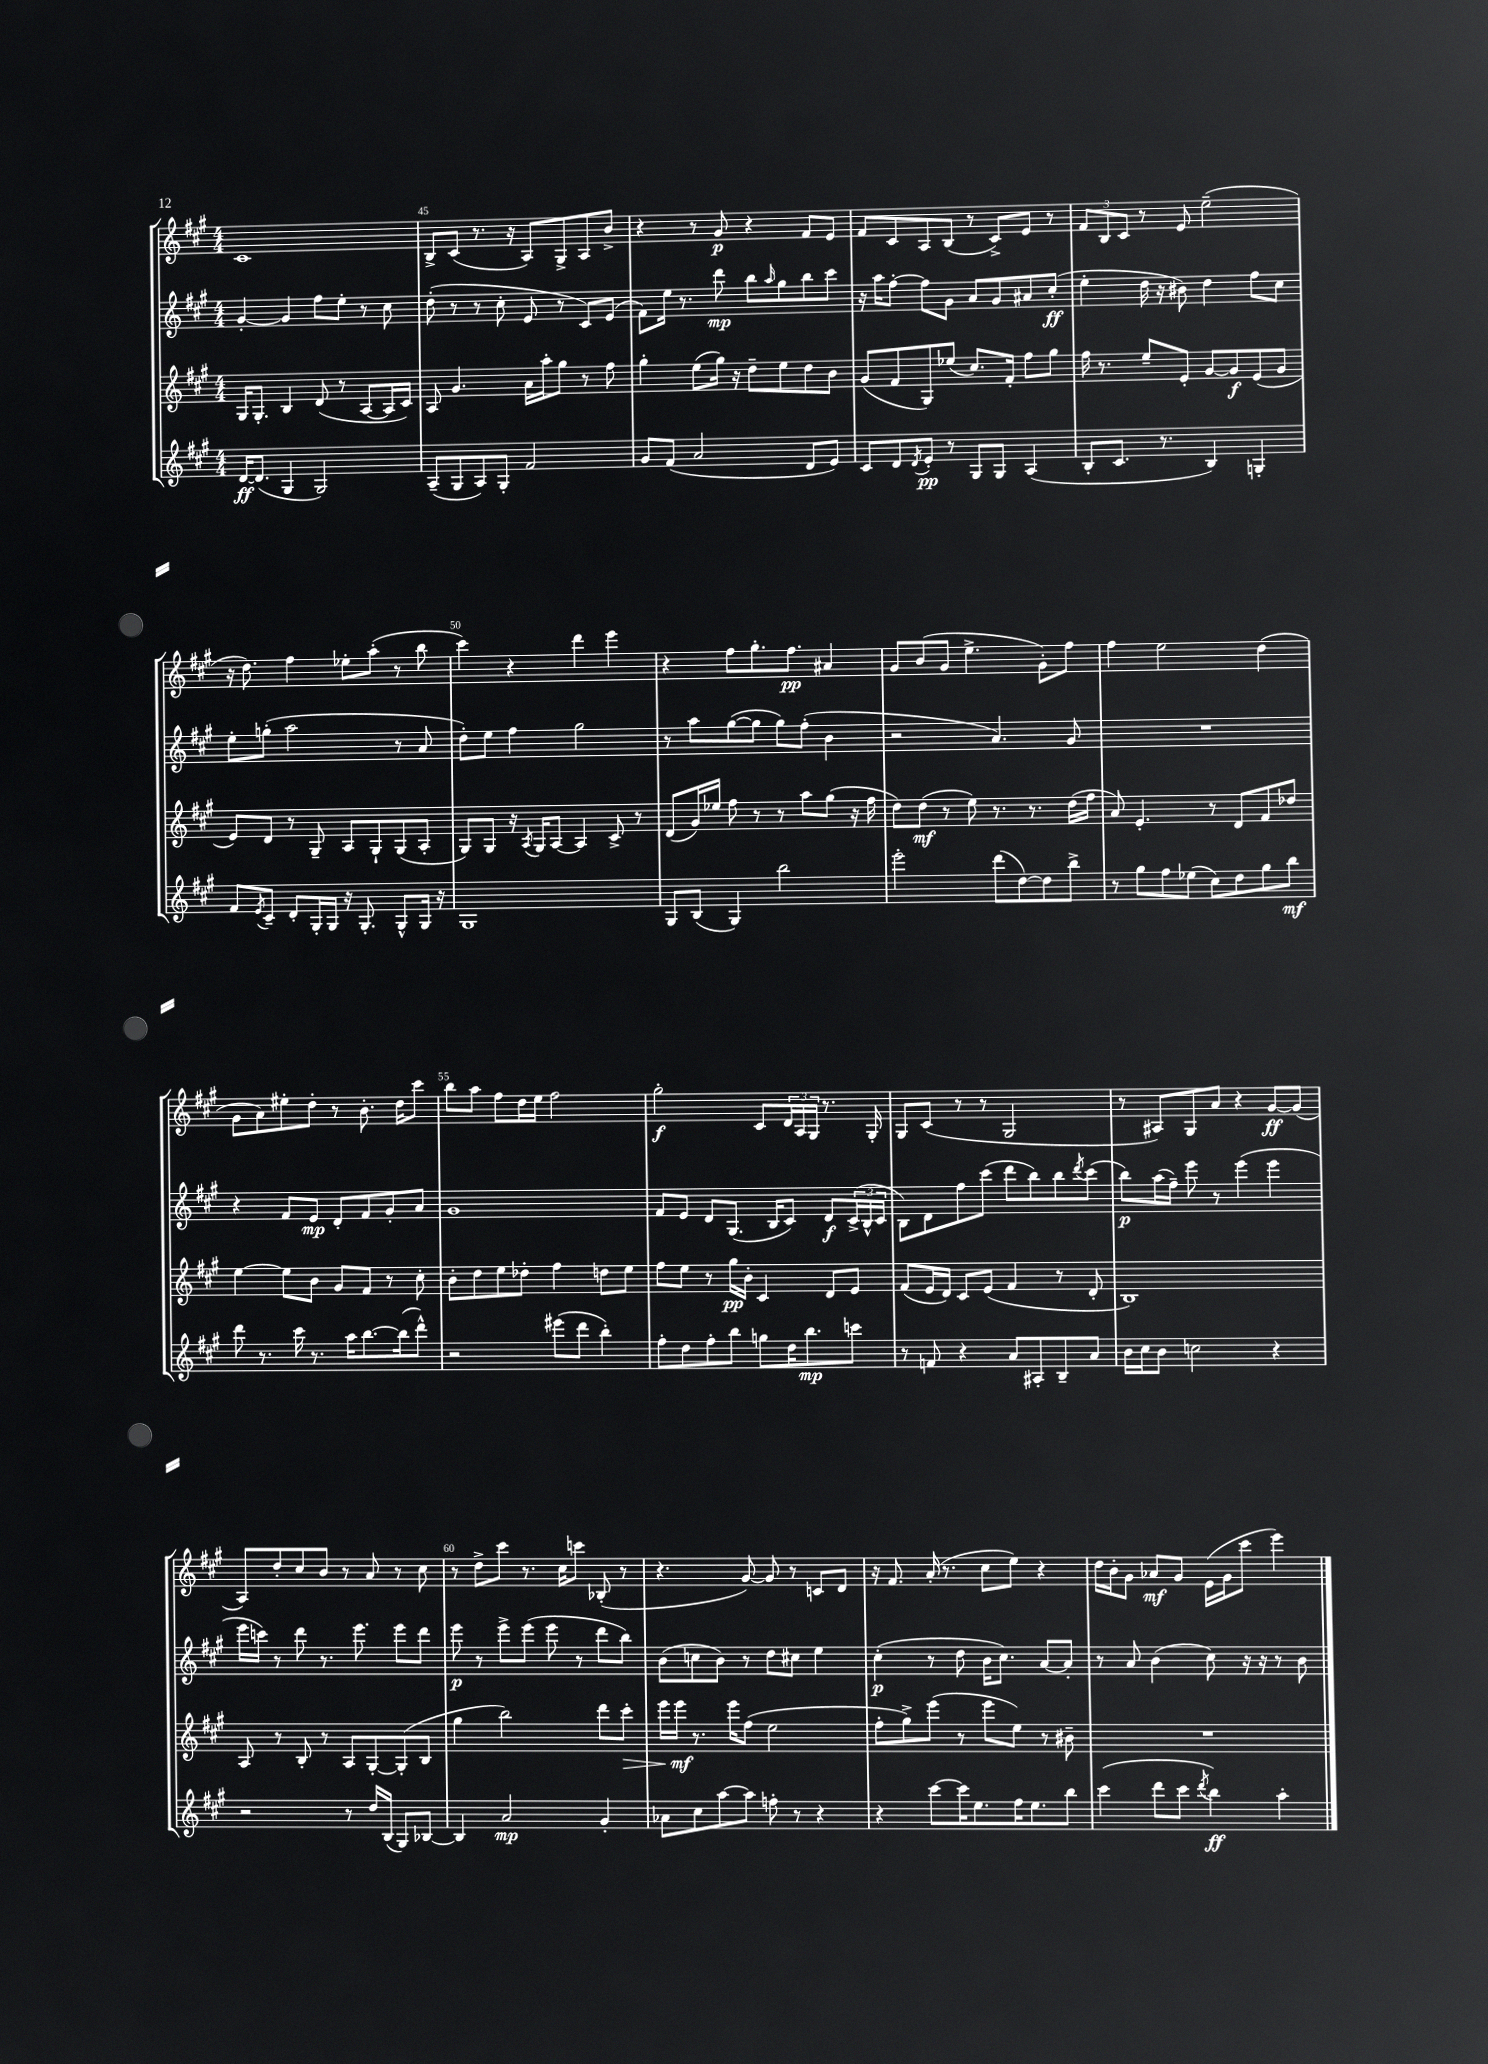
<<
\new StaffGroup <<
\new Staff = "s0" {
    \clef treble \key a \major \numericTimeSignature \time 4/4
    cis'1 |
    b8-> cis'8( r8. r16 a8) gis8-> a8 b'8-> |
    r4 r8 gis'8\p r4 fis'8 e'8 |
    fis'8 cis'8 a8 b8( r8 cis'8->) e'8 r8 |
    \tuplet 3/2 { fis'8 b8 cis'8 } r8 e'8 e''2--( |
    r16 d''8.) fis''4 ees''8-. a''8-.( r8 b''8 |
    cis'''4) r4 d'''4 e'''4 |
    r4 fis''8 gis''8.-. fis''8.\pp ais'4 |
    gis'8 b'8( gis'8 e''4.-> gis'8-.) fis''8 |
    fis''4 e''2 d''4( |
    gis'8 a'8) eis''8-. d''8-. r8 b'8.-. d''16 cis'''8 |
    b''8 a''8 fis''8 d''16 e''16 fis''2 |
    gis''2-.\f cis'8 \tuplet 3/2 { d'16 a16 gis16 } r8. gis16-. |
    gis8 cis'8( r8 r8 gis2 |
    r8 ais8) gis8 a'8 r4 gis'8~\ff gis'8( |
    a8) d''8-. cis''8 b'8 r8 a'8 r8 cis''8 |
    r8 d''8-> cis'''8 r8. cis''16 c'''8 bes8-.( r8 |
    r4. gis'8~) gis'8 r8 c'8 d'8 |
    r16 fis'8. a'16-.( r8. cis''8 e''8) r4 |
    d''16 b'16-. gis'8 aes'8\mf gis'8 e'16( gis'16 cis'''8 e'''4) \bar "|." |
}
\new Staff = "s1" {
    \clef treble \key a \major \numericTimeSignature \time 4/4
    gis'4~-. gis'4 fis''8 e''8-. r8 cis''8 |
    d''8-.( r8 r8 cis''8-. e'8 r8 cis'8) e'8( |
    fis'8) e''16 r8. d'''8\mp b''8 \grace { a''16 } gis''8 b''8 cis'''8 |
    r16 a''16 fis''8~-. fis''8 gis'8 a'8 gis'8 ais'8 cis''8-.\ff( |
    e''4-. d''16 r16 bis'8) d''4 fis''8 cis''8 |
    e''8-. g''8-.( a''2 r8 a'8 |
    d''8-.) e''8 fis''4 gis''2 |
    r8 a''8 gis''8~( gis''8 gis''8) fis''8-.( b'4 |
    r2 a'4.) gis'8 |
    R1 |
    r4 fis'8 e'8\mp d'8-. fis'8 gis'8-. a'8 |
    gis'1 |
    fis'8 e'8 d'8 gis8.( b16 cis'8) d'8\f \tuplet 3/2 { cis'16->( b16-^ cis'16 } |
    b8) d'8 fis''8 cis'''8( d'''8 b''8) b''8 \acciaccatura { d'''8 } cis'''8( |
    b''8\p) a''16( fis''16--) e'''8 r8 e'''4( e'''4 |
    e'''16 c'''16) r8 d'''8 r8. e'''8. e'''8 d'''8 |
    e'''8\p r8 e'''8-> e'''8( e'''8 r8 d'''8 b''8) |
    b'8( c''8 b'8) r8 d''8 cis''8 e''4 |
    cis''4-.\p( r8 d''8 b'16 cis''8.) a'8~ a'8-. |
    r8 a'8 b'4( cis''8) r16 r16 r8 b'8 \bar "|." |
}
\new Staff = "s2" {
    \clef treble \key a \major \numericTimeSignature \time 4/4
    gis16 gis8.-. b4 d'8( r8 a8~ a16 cis'16) |
    a8 gis'4. a'16 a''16-. gis''8 r8 fis''8 |
    gis''4-. e''8( gis''16) r16 d''8-- e''8 d''8 b'8 |
    gis'8( fis'8 gis8) ees''8( cis''8.) fis'16-. fis''8 gis''8 |
    fis''16 r8. e''8-- e'8-. gis'8~ gis'8\f e'8( gis'8 |
    e'8) d'8 r8 gis8-- a8 gis8-! gis8( a8-. |
    gis8) gis8 r16 \acciaccatura { a8 } gis16 a8~ a4 cis'8-> r8 |
    d'8( gis'16) ees''16 fis''8 r8 r8 a''8 gis''8( r16 fis''16 |
    d''8) d''8\mf( r8 e''8) r8. r8. d''16( fis''16 |
    a'8) e'4.-. r8 d'8 fis'8 des''8 |
    e''4~ e''8 b'8 gis'8 fis'8 r8 cis''8-. |
    b'8-. d''8 e''8 des''8-. fis''4 d''8 e''8 |
    fis''8 e''8 r8 gis''16\pp b'16-. cis'4 d'8 e'8 |
    fis'8( e'16 d'16) cis'8 e'8( fis'4 r8 d'8-. |
    b1) |
    a8 r8 b8-. r8 a8 gis8~-. gis8-.( b8 |
    gis''4 b''2) d'''8 cis'''8-.\> |
    e'''16 e'''16\mf\! r8. e'''16 fis''8( e''2 |
    fis''8-. gis''8->) e'''8( r8 e'''8 e''8) r8 bis'8-- |
    R1 \bar "|." |
}
\new Staff = "s3" {
    \clef treble \key a \major \numericTimeSignature \time 4/4
    d'16~\ff d'8.( gis4 gis2) |
    a8--( gis8 a8) gis8-. fis'2 |
    gis'8 fis'8( a'2 d'8 e'8) |
    cis'8 d'8 \acciaccatura { d'8 } e'8-.\pp r8 gis8 gis8 a4( |
    b8-. cis'8. r8. b4) g4-. |
    fis'8 \acciaccatura { e'8 } cis'8-- d'8-. gis16-. gis16 r16 gis8.-. gis8-^ gis16 r16 |
    gis1 |
    gis8 b8( gis4) b''2 |
    e'''2-. d'''8( d''8~) d''8 b''8-> |
    r8 gis''8 fis''8 ees''8( cis''8) d''8 gis''8 b''8\mf |
    d'''8 r8. cis'''16 r8. a''16 b''8.~ b''16( d'''8-^) |
    r2 eis'''8( d'''8 b''4-.) |
    fis''8-. d''8 fis''8-. b''8 g''8 d''16 b''8.\mp c'''8 |
    r8 f'8 r4 a'8 ais8-. b8-- a'8 |
    b'16 cis''16 b'8 c''2 r4 |
    r2 r8 d''16 b16( gis8) bes8~ |
    bes4 a'2\mp gis'4-. |
    aes'8 cis''8 a''8~ a''8 f''8-. r8 r4 |
    r4 cis'''8~ cis'''16 e''8. fis''16 e''8. b''8 |
    cis'''4( d'''8 cis'''8 \acciaccatura { d'''8 } b''4\ff) a''4-. \bar "|." |
}
>>
>>
\layout { \context { \Score currentBarNumber = #44 \override BarNumber.break-visibility = ##(#f #t #t) barNumberVisibility = #(every-nth-bar-number-visible 5) } }
